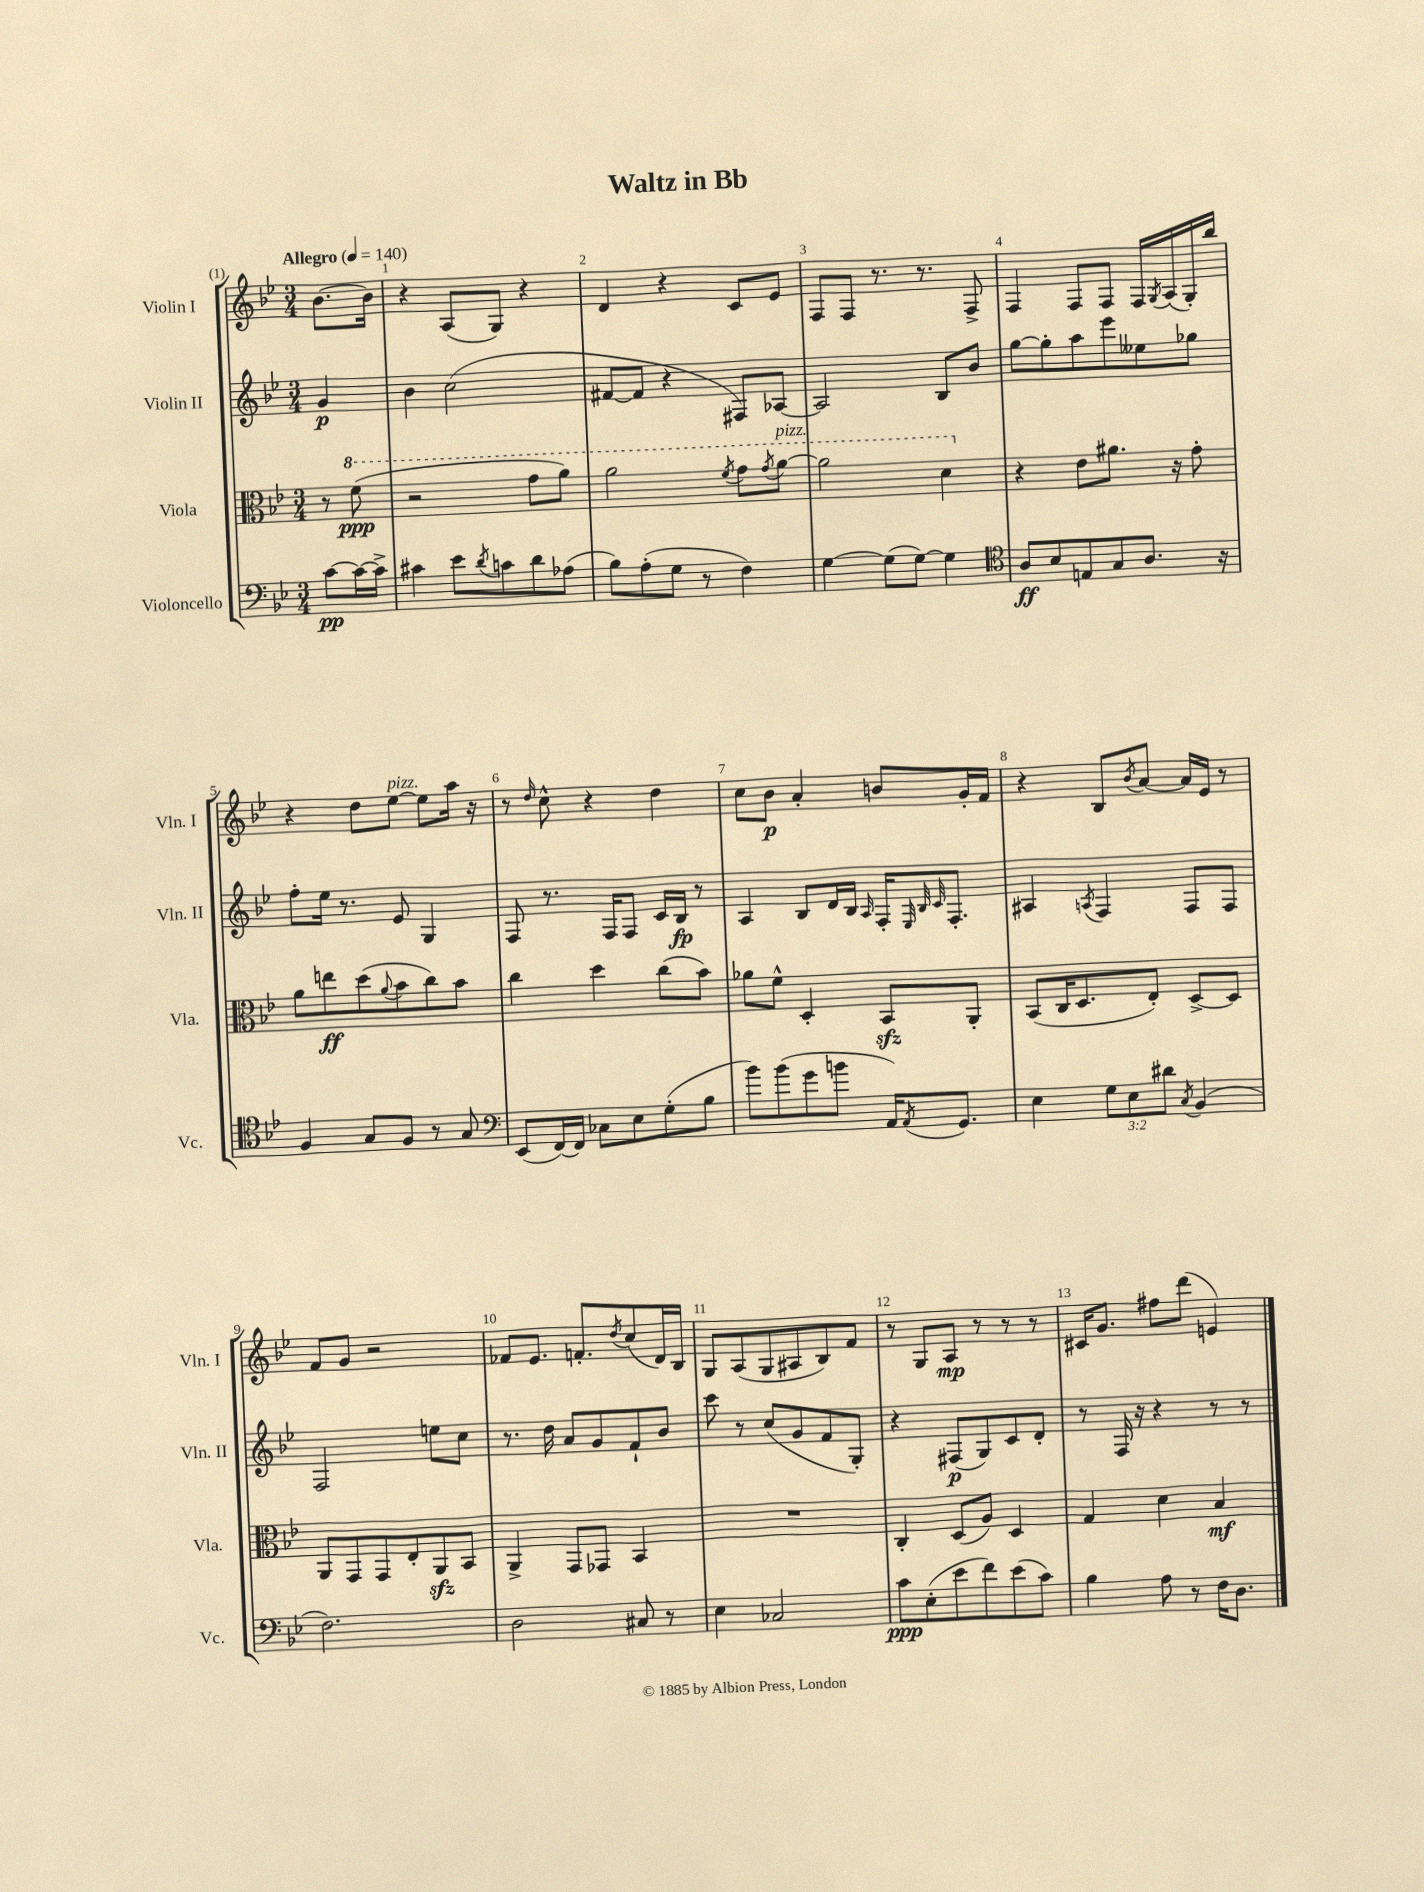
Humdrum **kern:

**kern	**kern	**kern	**kern
*staff4	*staff3	*staff2	*staff1
*clefF4	*clefC3	*clefG2	*clefG2
*k[b-e-]	*k[b-e-]	*k[b-e-]	*k[b-e-]
*M3/4	*M3/4	*M3/4	*M3/4
*MM140	*MM140	*MM140	*MM140
[8c	8r	4g	[8.b-
16c_	(8ff	.	.
16c^]	.	.	16b-]
=	=	=	=
4c#	2r	4b-	4r
8e-	.	(2cc	(8A
8qd	.	.	.
8c	.	.	8G)
8d	8gg	.	4r
(8A-	8aa)	.	.
=	=	=	=
8B-)	2aa	[8f#	4d
(8A'	.	8f#]	.
8G	.	4r	4r
8r	.	.	.
.	8qff	.	.
4F)	8gg	8F#)	8c
.	8qgg	.	.
.	[8aa	[8A-	8e-
=	=	=	=
[4G	2aa]	2A-]	8F
.	.	.	8F
(8G]	.	.	8.r
[8G)	.	.	.
.	.	.	8.r
4G]	4dd	8B-	.
.	.	8b-	8F^
=	=	=	=
*clefC4	*	*	*
8A	4r	[8gg	4F
8B-	.	8gg']	.
8E	8e-	8aa	8F
8G	8.a#	8eee-	8F
8.A	.	8ee--	16F
.	.	.	8qG
.	16r	.	(16A
.	8g'	8gg-	16G')
16r	.	.	16bb-
=	=	=	=
4F	8a	8ff'	4r
.	8ee	16ee-	.
.	.	8.r	.
8G	(8dd	.	8dd
.	8qqa	.	.
8F	8b-	8e-	[8ee-
8r	8cc)	4G	8ee-]
8G	8b-	.	16aa
.	.	.	16r
=	=	=	=
*clefF4	*	*	*
(8EE-	4cc	8F	8r
.	.	.	16qqdd
[16FF)	.	8.r	8cc^^
16FF]	.	.	.
8C-	4dd	.	4r
.	.	16F	.
8E-	.	8F	.
(8G'	(8cc	16c	4dd
.	.	16B-	.
8B-	8b-)	8r	.
=	=	=	=
8b-)	8a-	4A	8cc
(8b-	8f^^	.	8b-
8g	4D'	8B-	4a'
8b	.	16d	.
.	.	16B-	.
.	.	16qqA	.
16AA)	8BB-	16F'	8b
.	.	32qqE-	.
.	.	32qqB-	.
8qAA	.	32qqc	.
8.GG	.	8.F'	.
.	8AA'	.	16g'
.	.	.	16f
=	=	=	=
4E-	(8BB-	4A#	4r
.	16C	.	.
.	8.D	.	.
.	.	8qA	.
12G	.	4F	8B-
12E-	.	.	.
.	.	.	8qb-
.	8E-')	.	[8a
12d#	.	.	.
8qC	.	.	.
(4BB-	[8D^	8F	16a]
.	.	.	16e-
.	8D]	8F	8r
=	=	=	=
2.F)	8AA	2F	8f
.	8GG	.	8g
.	8GG	.	2r
.	8E-'	.	.
.	8AA	8ee	.
.	8BB-	8cc	.
=	=	=	=
2D	4AA^	8.r	8f-
.	.	.	8.e-
.	.	16dd	.
.	8GG	8a	.
.	.	.	8.f'
.	8GG-	8g	.
.	.	.	8qdd
8C#	4BB-	8f`	(8cc
8r	.	8b-	16d)
.	.	.	16B-
=	=	=	=
4E-	2.r	8ccc	8G
.	.	8r	(8A
2C-	.	(8cc	8G
.	.	8g	8A#
.	.	8f	8B-)
.	.	8G')	8f
=	=	=	=
8c	4C'	4r	8r
(8E-'	.	.	8G
8e-	(8D	(8F#	8A
8f)	8A)	8G)	8r
(8e-	4D	8c	8r
8c)	.	8d'	8r
=	=	=	=
4B-	4G	8r	16c#
.	.	.	8.g
.	.	16F	.
.	.	16r	.
8A	4d	4r	8ff#
8r	.	.	(8ddd
16F	4B-	8r	4e)
8.D	.	.	.
.	.	8r	.
==	==	==	==
*-	*-	*-	*-
